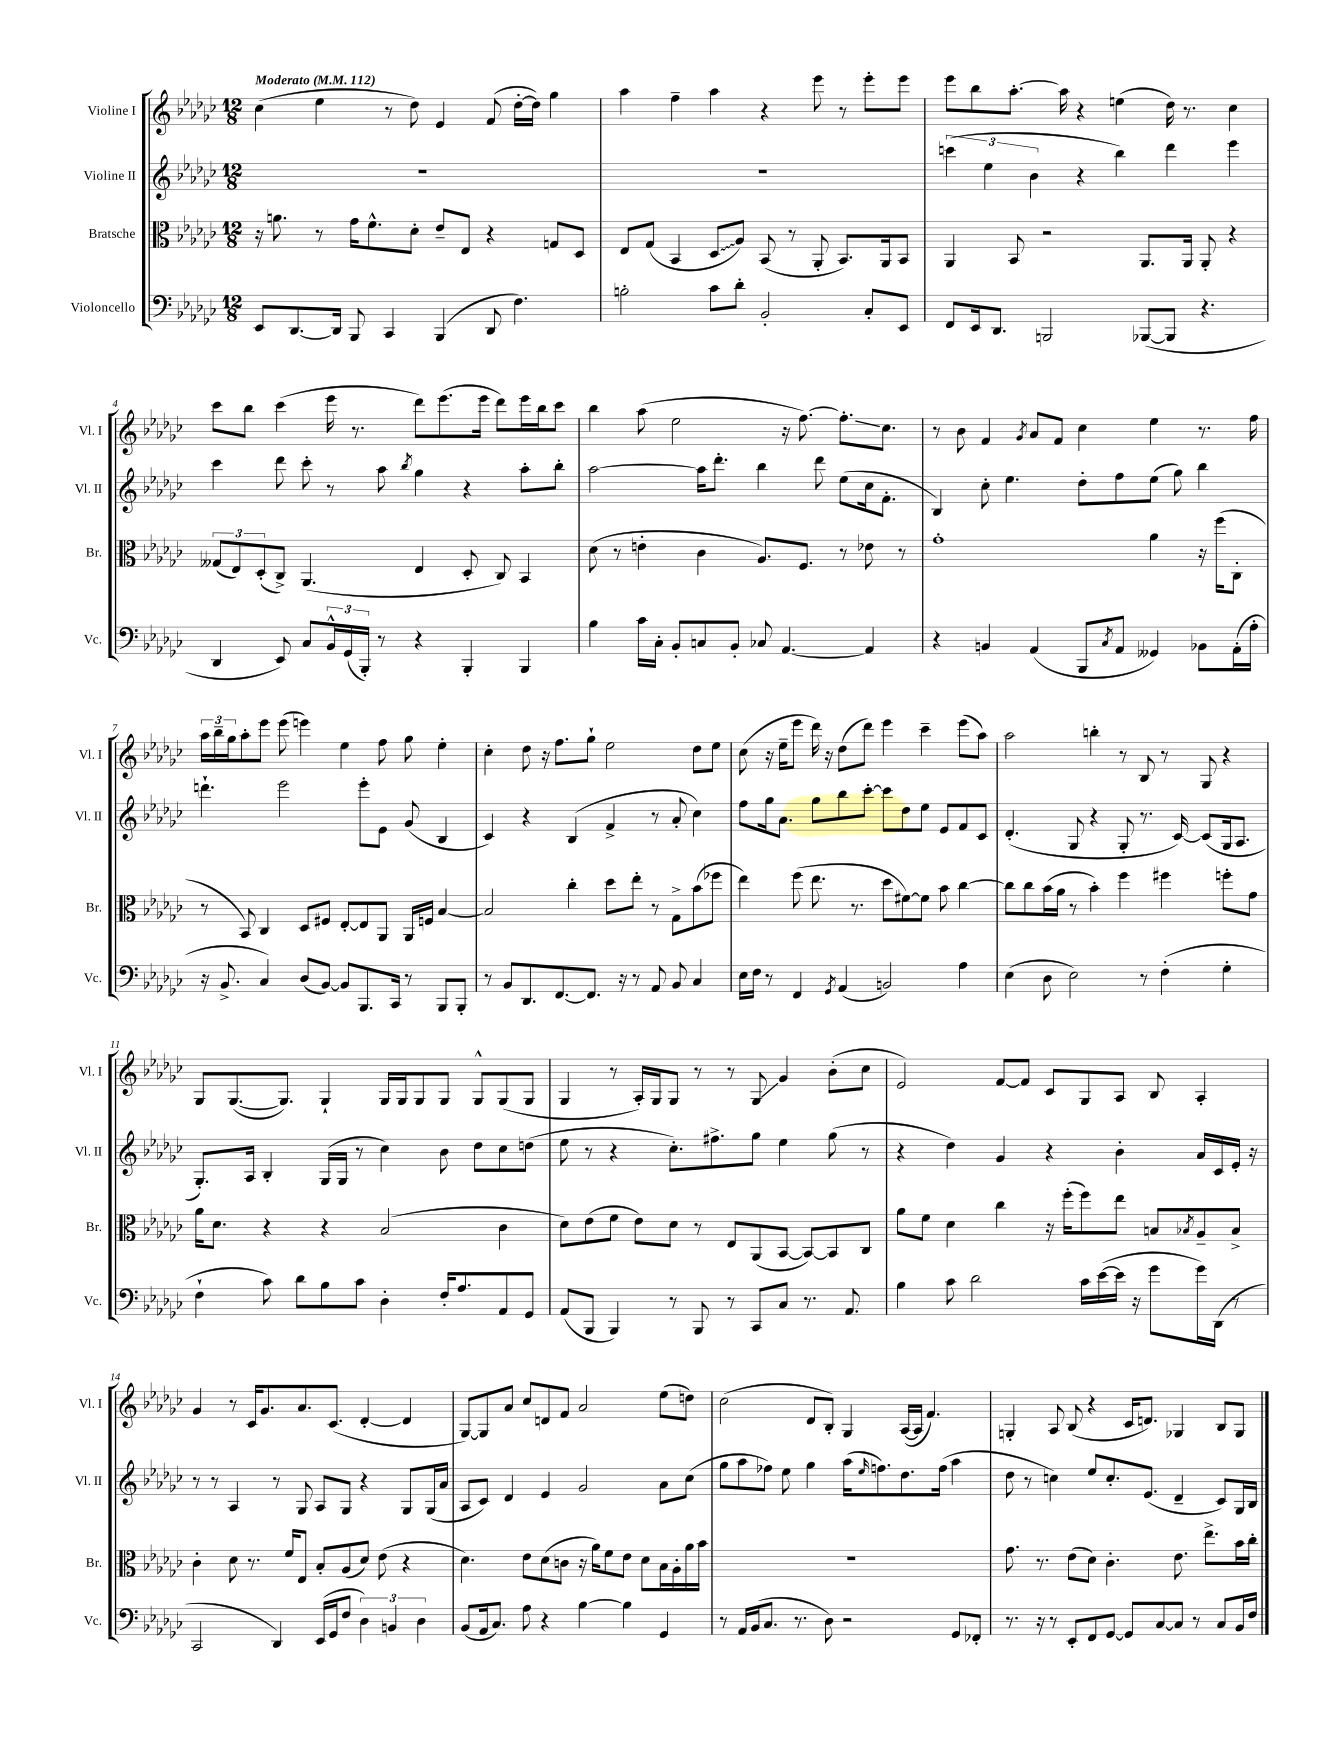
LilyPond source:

<<
\new StaffGroup <<
\new Staff = "s0" \with { instrumentName = "Violine I" shortInstrumentName = "Vl. I" } {
    \clef treble \key ges \major \numericTimeSignature \time 12/8 \tempo "Moderato" 4 = 112
    ces''4( ees''4 r8 des''8) ees'4 f'8( des''16~-. des''16) ges''4 |
    aes''4 f''4-- aes''4 r4 ees'''8 r8 ees'''8-. ees'''8 |
    ees'''8 bes''8 aes''8.~-. aes''16 r4 e''4( des''16) r8. ces''4 |
    ces'''8 bes''8 ces'''4( ees'''16 r8. des'''8) ees'''8.( ees'''16 des'''8) ees'''16 bes''16 ces'''8 |
    bes''4 aes''8( ees''2 r16 f''8.~) f''8.-.\glissando ces''8. |
    r8 bes'8 f'4 \acciaccatura { ges'8 } aes'8 f'8 ces''4 ees''4 r8. f''16 |
    \tuplet 3/2 { aes''16 bes''16-- ges''16 } aes''8-. ees'''8 ees'''8( e'''4) ees''4 f''8 ges''8 ees''4-. |
    ces''4-. des''8 r16 f''8. ges''8-! ees''2 des''8 ees''8 |
    ces''8( r16 ees''16-- ees'''8 des'''16) r16 des''8( des'''8) ees'''4 ces'''4-- ees'''8( aes''8) |
    aes''2 b''4-. r8 bes8 r8 ges8 r4 |
    ges8 ges8.~( ges8.) ges4-! ges16 ges16 ges8 ges8 ges8-^ ges8( ges8 |
    ges4 r8 aes16-.) ges16 ges8 r8 r8 ges8\glissando ges'4 bes'8-.( ces''8 |
    ees'2) f'8~ f'8 ces'8 ges8 aes8 bes8 aes4-. |
    ges'4 r8 ces'16 ges'8. aes'8. ces'8.( des'4~-. des'4 |
    ges8~) ges8 aes'8 ces''8 d'8 f'8 aes'2 ees''8( d''8) |
    ces''2( des'8 bes8-.) ges4 aes16~( aes16 f'4.) |
    g4-. aes8 bes8( r4 ces'16 d'8.) ges4 bes8 ges8 \bar "|." |
}
\new Staff = "s1" \with { instrumentName = "Violine II" shortInstrumentName = "Vl. II" } {
    \clef treble \key ges \major \numericTimeSignature \time 12/8
    R1. |
    R1. |
    \tuplet 3/2 { c'''4( ees''4 bes'4 } r4 bes''4) des'''4 ees'''4 |
    ces'''4 des'''8 ces'''8-. r8 aes''8 \acciaccatura { bes''8 } ges''4 r4 aes''8-. bes''8-. |
    aes''2~ aes''16 des'''8.-. bes''4 des'''8 ees''8( ces''16 f'8.-. |
    bes4) ces''8-. ees''4. des''8-. f''8 ees''8( ges''8) bes''4 |
    d'''4.-! ees'''2 ees'''8-. ees'8 ges'8( bes4 |
    ces'4) r4 bes4( f'4-> r8 aes'8-. ces''4) |
    f''8 ges''16 aes'8. ges''8 bes''8 ces'''8~-. ces'''8 des''8 ees''8 ees'8 f'8 ces'8 |
    des'4.-.( ges8 r4 ges8-. r8. ces'16~) ces'8( ges16 aes8. |
    ges8.-.) aes16 bes4-. ges16( ges16 r8 ces''4) bes'8 des''8 ces''8 d''8( |
    ees''8 r8 r4 ces''8.-.) fis''8.-> ges''8 ees''4 ges''8( r8 |
    r4 des''4) ges'4 r4 bes'4-. aes'16 ces'16 ees'16-. r16 |
    r8 r8 aes4 r8 ges8 aes8 ges8 r4 ges8 ges16( aes'16 |
    aes8 ces'8) des'4 ees'4 ges'2 aes'8 ces''8( |
    ges''8 aes''8 fes''8) ees''8 ges''4 aes''16( \grace { ees''16 } f''8.) des''8. f''16( aes''4 |
    des''8 r8 c''4) ees''8 c''8.-. ees'8.( des'4-- ces'8) ges16 bes16 \bar "|." |
}
\new Staff = "s2" \with { instrumentName = "Bratsche" shortInstrumentName = "Br." } {
    \clef alto \key ges \major \numericTimeSignature \time 12/8
    r16 a'8. r8 ges'16 f'8.-^ des'8-. ees'8-- ees8 r4 g8 des8 |
    ees8 ges8( bes,4 \once \override Glissando.style = #'zigzag des8\glissando aes8) bes,8( r8 aes,8-. bes,8.) aes,16 bes,8 |
    aes,4 bes,8 r2 aes,8. aes,16 aes,8-. r4 |
    \tuplet 3/2 { geses8( ees8) des8-.( } ces8->) aes,4.( ees4 des8-. ces8) bes,4 |
    des'8( r8 e'4-. ces'4 aes8.) f8. r8 ees'8 r8 |
    ges'1-. aes'4 r16 f''16( ces8-. |
    r8 bes,8) ces4 des8 fis8 ees8~-. ees8 aes,8 aes,16 f16 bes4~ |
    bes2 ces''4-. des''8 ees''8-. r8 ges8-> bes'8( fes''8 |
    ees''4) f''8( ees''8. r8. des''8 fis'8~) fis'8 bes'8 ces''4~ |
    ces''8 ces''8 bes'16( aes'16 r8 bes'4-.) f''4 fis''4 f''8-. ges'8 |
    aes'16 des'8. r4 r4 bes2( ces'4 |
    des'8) ees'8( f'8 ees'8) des'8 r8 ees8 aes,8( bes,8~ bes,8~) bes,8 ces8 |
    aes'8 f'8 des'4 ces''4 r16 f''16-.( f''8) ees''8 b8 \acciaccatura { bes8 } aes8-- bes8-> |
    ces'4-. des'8 r8. f'16 ees8 bes8-. aes8( des'8) ees'8( r4 |
    des'4.) ees'8 des'8( c'8 r16 aes'16) f'8 ees'8 des'8 bes16 aes16-. aes'16 bes'16 |
    R1. |
    ges'8. r8. ees'8( des'8) ces'4.-. ees'8. ees''8.-> bes'16 ces''16-. \bar "|." |
}
\new Staff = "s3" \with { instrumentName = "Violoncello" shortInstrumentName = "Vc." } {
    \clef bass \key ges \major \numericTimeSignature \time 12/8
    ees,8 des,8.~ des,16 bes,,8 ces,4 bes,,4( des,8 f4.) |
    b2-. ces'8 des'8-. bes,2-. ces8-. ees,8 |
    f,8 ees,16 des,8. b,,2 bes,,8~( bes,,8 r4. |
    des,4 ees,8) ces8 \tuplet 3/2 { bes,16-^ ges,16( bes,,16-.) } r8 r4 bes,,4-. bes,,4 |
    bes4 ces'16 ces16-. bes,8-. c8 bes,8-. ces8 aes,4.~ aes,4 |
    r4 b,4 aes,4( bes,,8 \acciaccatura { ces8 } aes,8 geses,4) bes,8 aes,16-.( aes16-. |
    r16 bes,8.-> ces4) des8( bes,8~) bes,8 bes,,8. ces,16 r8 bes,,8 bes,,8-. |
    r8 bes,8 des,8. f,8.~ f,8. r16 r8 aes,8 bes,8 ces4 |
    ees16 f16 r8 f,4 \acciaccatura { ges,8 } aes,4( b,2) aes4 |
    ees4( des8 ees2) r8 f4-.( ges4-. |
    f4-! ces'8) des'8 bes8 ces'8 des4-. f16-. aes8. aes,8 ges,8 |
    aes,8( bes,,8 bes,,4) r8 bes,,8 r8 ces,8 ces8 r8. aes,8. |
    bes4 ces'8 des'2 ces'16 ees'16~( ees'16 r16 ges'8 ges'16) des,16( r8 |
    ces,2 des,4) ees,16( ges,16 f8 \tuplet 3/2 { des4) b,4 des4 } |
    bes,8( aes,16 ces8.) aes8 r4 bes4~ bes4 ges,4 |
    r8 aes,16 bes,16( ces8. r8. des8) r2 ges,8 fes,8-. |
    r8. r16 r8 ees,8-. f,8 ges,8~ ges,8 ces8~ ces8 r8 ces8 bes,16 f16 \bar "|." |
}
>>
>>
